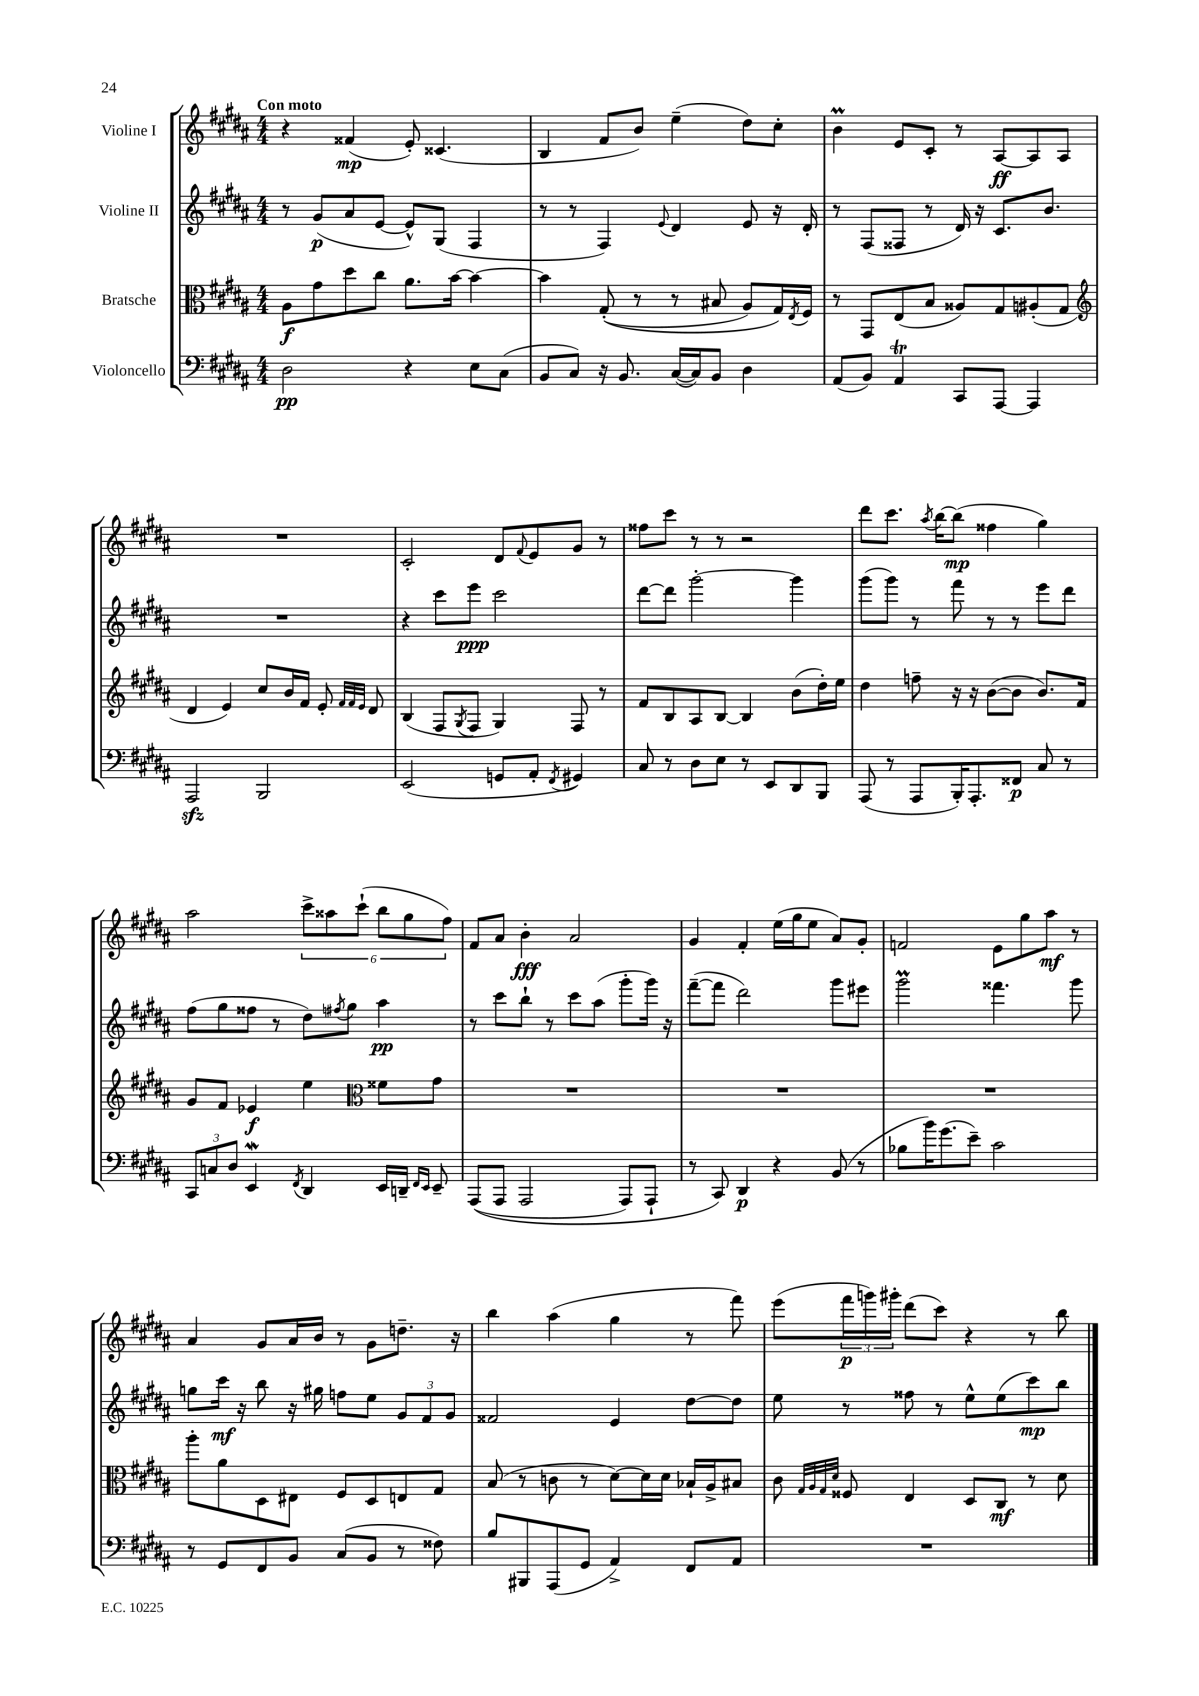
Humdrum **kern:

**kern	**kern	**kern	**kern
*staff4	*staff3	*staff2	*staff1
*clefF4	*clefC3	*clefG2	*clefG2
*k[f#c#g#d#a#]	*k[f#c#g#d#a#]	*k[f#c#g#d#a#]	*k[f#c#g#d#a#]
*M4/4	*M4/4	*M4/4	*M4/4
2D#\	8A#\L	8r	4r
.	8g#\	(8g#/L	.
.	8dd#\	8a#/	(4f##/
.	8cc#\J	[8e/J	.
4r	8.a#\L	8e^^/]L)	8e'/)
.	.	(8G#/J	(4.c##/
.	[16b\Jk	.	.
8E\L	4b\_	4F#/	.
(8C#\J	.	.	.
=	=	=	=
8BB/L	4b\]	8r	4B/
8C#/J)	.	8r	.
16r	&((8G#'/	4F#/)	8f#/L
8.BB/	.	.	.
.	8r	.	8b/J)
.	.	8qqe/	.
([16C#/LL	8r	4d#/	(4ee~\
16C#/]J)	.	.	.
8BB/J	8B#/	.	.
4D#\	8A#/L)	8e/	8dd#\L)
.	16G#/L&)	16r	8cc#'\J
.	8qE/	.	.
.	16F#/JJ	16d#'/	.
=	=	=	=
(8AA#/L	8r	8r	4b\
8BB/J)	8GG#/L	(8F#/L	.
4AA#/	(8E/	8F##/J	8e/L
.	8B/J	8r	8c#'/J
8CC#/L	8A##/L)	16d#/)	8r
.	.	16r	.
[8AAA#/J	8G#/	8.c#/L	[8A#/L
4AAA#/]	(8A#'/	.	8A#/]
.	.	8.b/J	.
.	8G#/J	.	8A#/J
=	=	=	=
*	*clefG2	*	*
2AAA#/	4d#/	1r	1r
.	4e/)	.	.
2BBB/	8cc#/L	.	.
.	16b/L	.	.
.	16f#/JJ	.	.
.	8e'/	.	.
.	32qqf#/LLL	.	.
.	32qqf#/	.	.
.	32qqe/JJJ	.	.
.	8d#/	.	.
=	=	=	=
(2EE/	(4B/	4r	2c#'/
.	8F#/L	8ccc#\L	.
.	8qG#/	.	.
.	8F#/J	8eee\J	.
8GG/L	4G#/)	2ccc#\	8d#/L
.	.	.	8qqf#/
8AA#'/J	.	.	8e/
8qFF#/	.	.	.
4GG#/)	8F#/	.	8g#/J
.	8r	.	8r
=	=	=	=
8C#/	8f#/L	[8ddd#\L	8ff##\L
8r	8B/	8ddd#\]J	8ccc#\J
8D#\L	8A#/	[2ggg#'\	8r
8E\J	[8B/J	.	8r
8r	4B/]	.	2r
8EE/L	.	.	.
8DD#/	(8b\L	4ggg#\]	.
8BBB/J	16dd#'\L)	.	.
.	16ee\JJ	.	.
=	=	=	=
(8AAA#/	4dd#\	(8ggg#\L	8ddd#\L
8r	.	8ggg#\J)	8.ccc#\J
8AAA#/L	8ff~\	8r	.
.	.	.	8qaa#/
.	.	.	[16bb\LK
16BBB'/K)	16r	8fff#\	(8bb\]J
8.AAA#'/	16r	.	.
.	([8b\L	8r	4ff##\
8FF##/J	8b\]J	8r	.
8C#/	8.b/L)	8eee\L	4gg#\)
8r	.	8ddd#\J	.
.	16f#/Jk	.	.
=	=	=	=
12CC#/L	8g#/L	(8ff#\L	2aa#\
12C/	.	.	.
.	8f#/J	8gg#\	.
12D#/J	.	.	.
4EE/	4e-/	8ff##\J	.
.	.	8r	.
8qFF#/	.	.	.
4DD#/	4ee\	8dd#\L)	12ccc#^\L
.	.	.	12aa##\
.	.	8qff#/	.
.	.	8gg#\J	.
.	.	.	(12ccc#`\J
*	*clefC3	*	*
16EE/LL	8f##\L	4aa#\	12bb\L
16DD~/JJ	.	.	.
.	.	.	12gg#\
16qqFF#/LL	.	.	.
16qqEE/JJ	.	.	.
8EE~/	8g#\J	.	.
.	.	.	12ff#\J)
=	=	=	=
&((8AAA#/L	1r	8r	8f#/L
8AAA#/J	.	8ccc#\L	8a#/J
2AAA#/	.	8bb`\J	4b'\
.	.	8r	.
.	.	8ccc#\L	2a#/
.	.	(8aa#\J	.
8AAA#/L)	.	8ggg#'\L	.
8AAA#`/J	.	16ggg#\Jk)	.
.	.	16r	.
=	=	=	=
8r	1r	([8fff#~\L	4g#/
8CC#/&)	.	8fff#\]J	.
4DD#/	.	2ddd#\)	4f#'/
4r	.	.	(16ee\LL
.	.	.	16gg#\J
.	.	.	8ee\J
(8BB/	.	8ggg#\L	8a#/L)
8r	.	8eee#\J	8g#'/J
=	=	=	=
8B-\L	1r	2ggg#\	2f/
16b\K)	.	.	.
(8.g#\	.	.	.
8e~\J)	.	.	.
2c#\	.	4.fff##\	8e\L
.	.	.	8gg#\
.	.	.	8aa#\J
.	.	8ggg#\	8r
=	=	=	=
8r	8aa#'\L	8gg\L	4a#/
8GG#/L	8a#\	16ccc#\Jk	.
.	.	16r	.
8FF#/	8D#\	8bb\	8g#/L
8BB/J	8E#\J	16r	16a#/L
.	.	16gg#\	16b/JJ
(8C#/L	8F#/L	8ff\L	8r
8BB/J	8D#/	8ee\J	8g#\L
8r	8E/	12g#/L	8.dd~\J
.	.	12f#/	.
8F##\)	8G#/J	.	.
.	.	12g#/J	.
.	.	.	16r
=	=	=	=
8B/L	(8B/	2f##/	4bb\
8BBB#/	8r	.	.
(8AAA#/	8c\	.	(4aa#\
8GG#/J	8r	.	.
4AA#^/)	[8d#\L)	4e/	4gg#\
.	16d#\]L	.	.
.	16d#\JJ	.	.
8FF#/L	16B-`/LL	[8dd#\L	8r
.	16A#^/J	.	.
8AA#/J	8B#/J	8dd#\]J	8fff#\)
=	=	=	=
1r	8c#\	8ee\	(8eee\L
.	32qqG#/LLL	.	.
.	32qqA#/	.	.
.	32qqG#/	.	.
.	32qqd#/JJJ	.	.
.	8F##/	8r	24fff#\L
.	.	.	24ggg\)
.	.	.	24ggg#'\JJ
.	4E/	8ff##\	(8ddd#\L
.	.	8r	8ccc#\J)
.	8D#/L	8ee^^\L	4r
.	8C#/J	(8ee\	.
.	8r	8ccc#\)	8r
.	8d#\	8bb\J	8bb\
==	==	==	==
*-	*-	*-	*-
